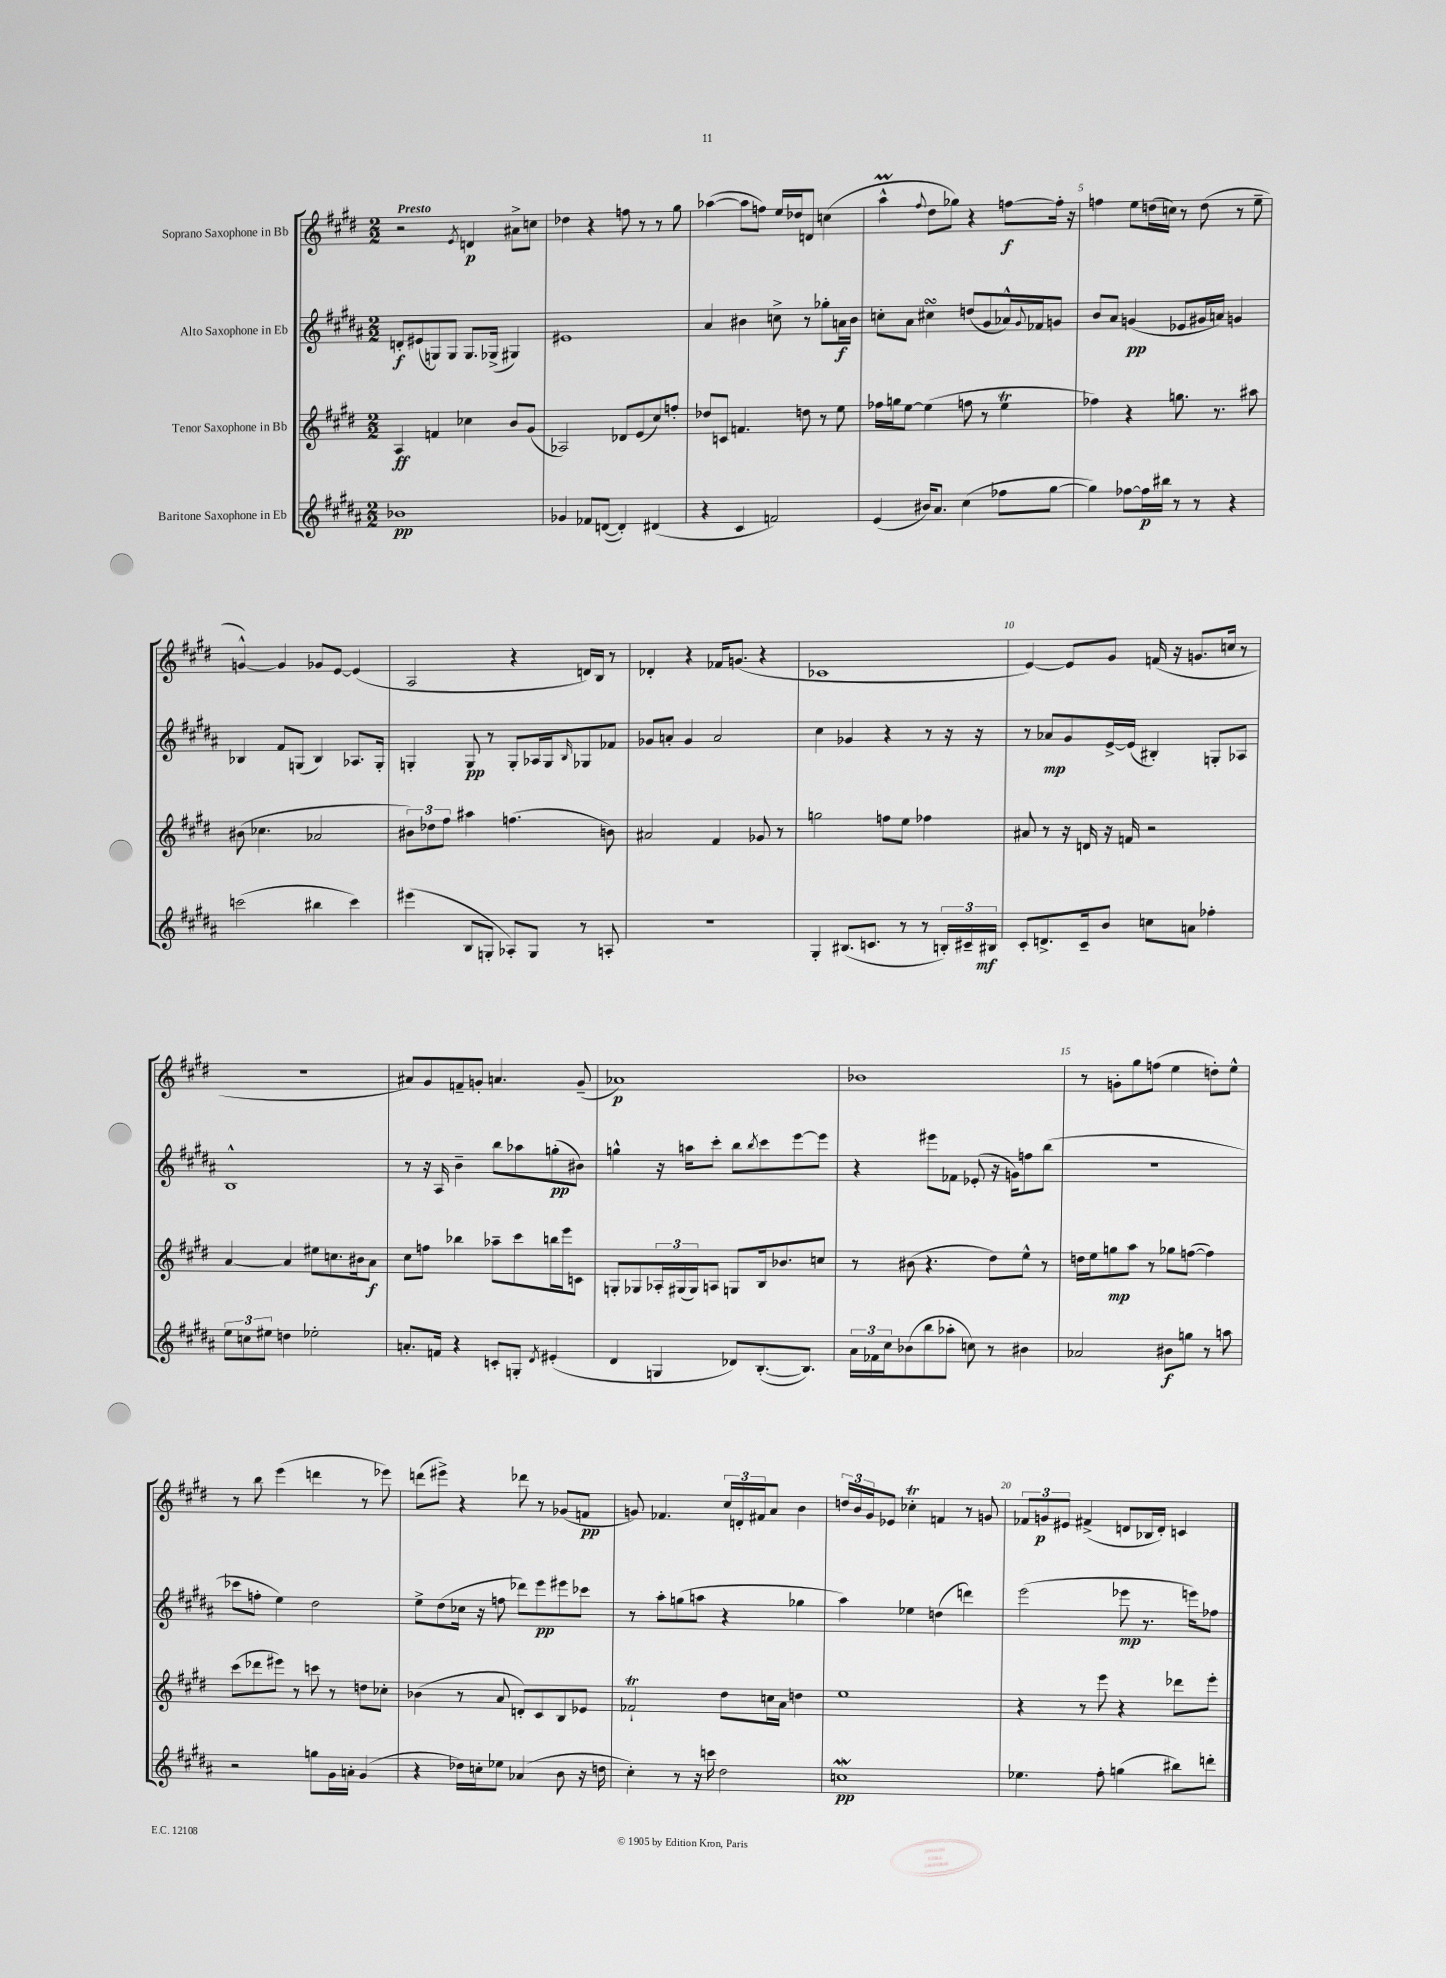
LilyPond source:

<<
\new StaffGroup <<
\new Staff = "s0" \with { instrumentName = "Soprano Saxophone in Bb" } {
    \clef treble \key e \major \numericTimeSignature \time 2/2 \tempo "Presto"
    r2 \acciaccatura { e'8 } d'4\p ais'8-> c''8 |
    des''4 r4 f''8 r8 r8 gis''8 |
    aes''4~( aes''8 f''8) e''16 des''16 d'8 c''4( |
    a''4-^\prall \appoggiatura { fis''8 } dis''8 ges''8) r4 f''8~\f f''16-. r16 |
    f''4 e''8 d''16( c''16) r8 d''8( r8 e''8-- |
    g'4~-^) g'4 ges'8 e'8~ e'4( |
    a2 r4 d'16) b16 r8 |
    des'4-. r4 fes'16 g'8.( r4 |
    ces'1 |
    e'4~) e'8 gis'8 f'16( r16 g'8. c''16 r8 |
    R1 |
    ais'8) gis'8 f'8-- g'8-. a'4. g'8--( |
    aes'1\p) |
    bes'1 |
    r8 g'8-. gis''8 f''8( e''4 d''8-.) e''8-^ |
    r8 b''8 e'''4( d'''4 r8 ees'''8) |
    d'''8( eis'''8->) r4 des'''8 r8 ges'8( f'8\pp |
    g'8) fes'4. \tuplet 3/2 { cis''16 d'16-. fis'16 } a'8 b'4 |
    \tuplet 3/2 { d''16 b'16 gis'16 } ees'8 ces''4-.\trill f'4 r8 g'8 |
    \tuplet 3/2 { fes'8 g'8\p eis'8 } fis'4->( d'8 bes16 d'16-.) c'4 \bar "|." |
}
\new Staff = "s1" \with { instrumentName = "Alto Saxophone in Eb" } {
    \clef treble \key b \major \numericTimeSignature \time 2/2
    d'8-.\f eis'8( g8) g8 g8. ges16->( gis4) |
    eis'1 |
    ais'4 bis'4 c''8-> r8 ges''8-. a'16\f bis'16 |
    c''8-. ais'8 cis''4\turn d''8( gis'8 aes'16-^) \appoggiatura { gis'8 } fes'16 g'8 |
    b'8 ais'8 g'4\pp( ees'8 gis'16 a'16) g'4 |
    bes4 fis'8 g8( bes4) aes8. g16-. |
    g4-. g8\pp r8 g8-. aes16 g16 \grace { b16 } ges8 fes'8 |
    ges'8 a'8-. ges'4 a'2 |
    cis''4 ges'4 r4 r8 r16 r16 |
    r8 aes'8\mp gis'8 e'16~-> e'16( bis4-.) g8-. aes8 |
    b1-^ |
    r8 r16 ais16 b'4-- b''8 aes''8 g''8-.\pp( bis'8) |
    g''4-^ r16 a''16 cis'''8-. b''8 \acciaccatura { b''8 } cis'''8 e'''8~ e'''8 |
    r4 eis'''8 fes'8 ees'8-.( r16 g'16) f''8 b''8( |
    R1 |
    ces'''8 f''8-. e''4) dis''2 |
    e''8-> dis''8( ces''16 r16 f''8 des'''8) e'''8\pp eis'''8 ces'''8 |
    r8 ais''8-. g''8( a''8 r4 ges''4 |
    ais''4) ees''4 d''4( d'''4) |
    e'''2( ees'''8\mp r8. e'''16) fes''8 \bar "|." |
}
\new Staff = "s2" \with { instrumentName = "Tenor Saxophone in Bb" } {
    \clef treble \key e \major \numericTimeSignature \time 2/2
    a4\ff f'4 ces''4 b'8 gis'8( |
    aes2) des'8 e'8( cis''8) f''8-. |
    des''8 c'8 f'4. d''8 r8 e''8 |
    fes''16 g''16 e''8~ e''4( f''8 r8 e''4\trill |
    fes''4) r4 g''8. r8. ais''8 |
    bis'8( ces''4. aes'2 |
    \tuplet 3/2 { bis'8) des''8 fis''8 } ais''4 f''4.( b'8) |
    ais'2 fis'4 ges'8 r8 |
    g''2 f''8 e''8 fes''4 |
    ais'8 r8 r16 d'16 r16 f'16 r2 |
    a'4~ a'4 eis''8 c''8. bis'16 a'8\f |
    cis''8 f''8 bes''4 aes''8-- cis'''8 b''16 e'''16 c'8 |
    g8-. ges8 \tuplet 3/2 { aes16-. gis16( gis16) } a8 g8 b16 bes'8. c''8 |
    r8 bis'8( r4. dis''8) e''8-^ r8 |
    d''16 e''16 g''8\mp a''8 r8 ges''8 f''8~( f''4) |
    cis'''8( des'''8 eis'''8) r8 c'''8 r8 d''8 ces''8-. |
    bes'4( r8 a'8 d'8-.) cis'8 b8 ees'8 |
    fes'2-!\trill dis''8 c''16 a'16 d''4 |
    e''1 |
    r4 r8 e'''8 r4 des'''8 e'''8-. \bar "|." |
}
\new Staff = "s3" \with { instrumentName = "Baritone Saxophone in Eb" } {
    \clef treble \key b \major \numericTimeSignature \time 2/2
    bes'1\pp |
    ges'4 fes'8 d'8~( d'4-.) dis'4( |
    r4 cis'4 f'2) |
    e'4( bis'16) ais'8. cis''4( fes''8 gis''8~ |
    gis''4) fes''8~ fes''16\p bis''16 r8 r8 r4 |
    c'''2( bis''4 c'''4) |
    eis'''4( b8 g8-. aes8-.) g8 r8 a8-. |
    r1 |
    gis4-. bis8.( c'8. r8 r8 \tuplet 3/2 { b16-.) cis'16-- bis16\mf } |
    cis'8-. d'8.-> cis'16-- b'8 c''8 a'8 fes''4-. |
    \tuplet 3/2 { e''8 c''8 eis''8 } d''4 ees''2-. |
    a'8.-. f'16 r4 c'8-. g8-. \acciaccatura { dis'8 } eis'4-.( |
    dis'4 g4 des'8) b8.~-.( b8.) |
    \tuplet 3/2 { ais'16 fes'16 cis''16 } bes'8( b''8 aes''8-. c''8) r8 bis'4 |
    aes'2 bis'8\f g''8 r8 a''8 |
    r2 g''8 gis'16 a'16-. gis'4( |
    r4 des''16) c''16-. ees''8 aes'4( b'8 r16 d''16 |
    cis''4-.) r8 r16 c'''16 dis''2 |
    c''1\mordent\pp |
    ees''4. fis''8-. g''4( bis''8) d'''8-. \bar "|." |
}
>>
>>
\layout { \context { \Score \override BarNumber.break-visibility = ##(#f #t #t) barNumberVisibility = #(every-nth-bar-number-visible 5) } }
